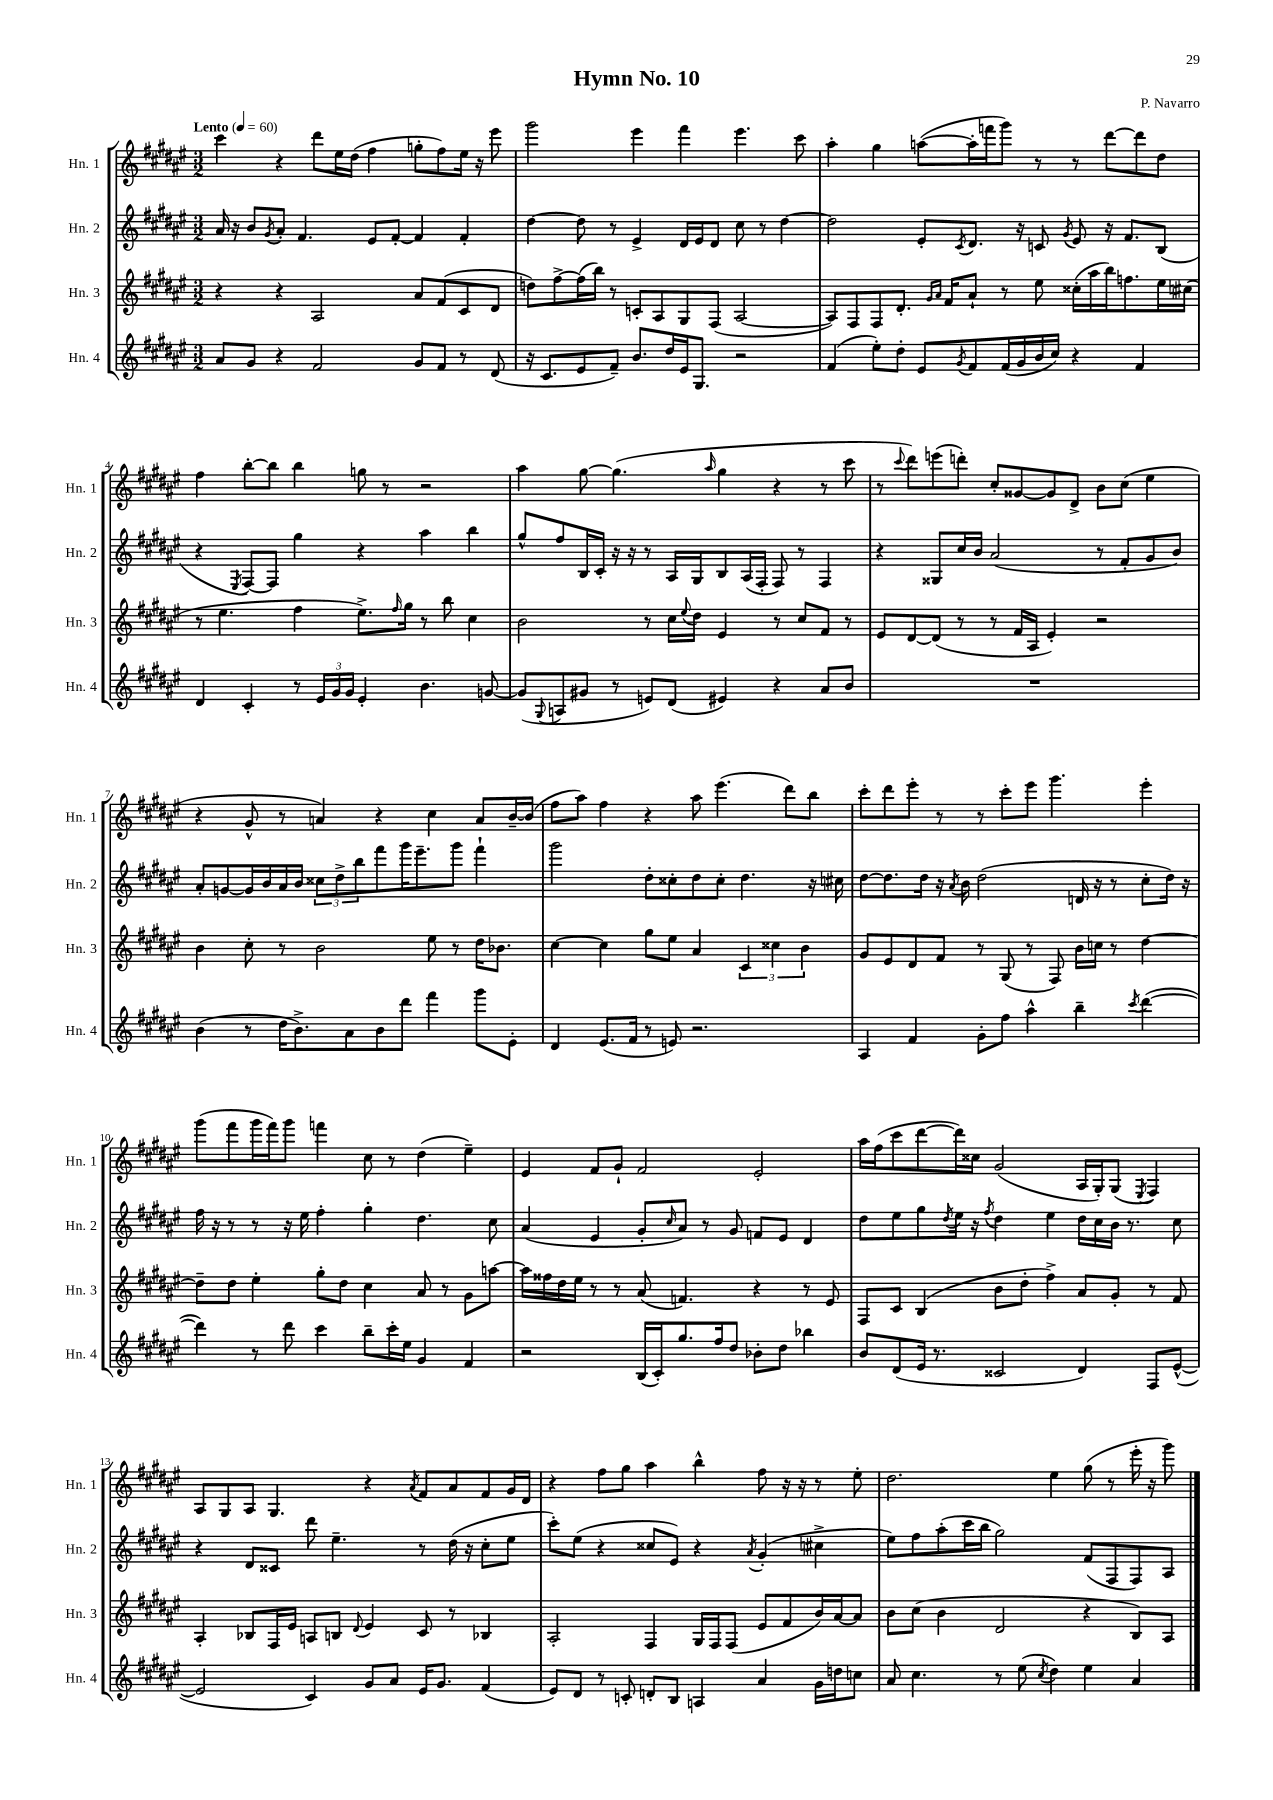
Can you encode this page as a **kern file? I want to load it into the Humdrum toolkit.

**kern	**kern	**kern	**kern
*staff4	*staff3	*staff2	*staff1
*clefG2	*clefG2	*clefG2	*clefG2
*k[f#c#g#d#a#e#]	*k[f#c#g#d#a#e#]	*k[f#c#g#d#a#e#]	*k[f#c#g#d#a#e#]
*M3/2	*M3/2	*M3/2	*M3/2
*MM60	*MM60	*MM60	*MM60
8a#/L	4r	16a#/	4ccc#\
.	.	16r	.
8g#/J	.	8b/L	.
.	.	8qg#/	.
4r	4r	8a#'/J	4r
.	.	4.f#/	.
2f#/	2A#/	.	8ddd#\L
.	.	.	16ee#\L
.	.	.	(16dd#\JJ
.	.	8e#/L	4ff#\
.	.	[8f#'/J	.
8g#/L	8a#/L	4f#/]	8gg'\L
8f#/J	(8f#/	.	8ff#\)
8r	8c#/	4f#'/	16ee#\Jk
.	.	.	16r
(8d#/	8d#/J	.	8eee#\
=	=	=	=
16r	8dd\L)	[4dd#\	2ggg#\
8.c#/L	.	.	.
.	[8ff#^\	.	.
8e#/	(16ff#\]L	8dd#\]	.
.	16bb\JJ)	.	.
8f#~/J)	8r	8r	.
8.b/L	8c'/L	4e#^/	4eee#\
.	8A#/	.	.
16dd#/L	.	.	.
16e#/J	8G#/	16d#/LL	4fff#\
8.G#/J	.	16e#/J	.
.	(8F#/J	8d#/J	.
2r	[2A#/	8cc#\	4.eee#\
.	.	8r	.
.	.	[4dd#\	.
.	.	.	8ccc#\
=	=	=	=
(4f#/	8A#/]L)	2dd#\]	4aa#'\
.	8F#/	.	.
8ee#'\L)	8F#/	.	4gg#\
8dd#'\J	8.d#'/J	.	.
8e#/L	.	8e#'/L	([8aa\L
.	16qqg#/LL	.	.
.	16qqa#/JJ	.	.
.	16f#/LK	.	.
8qg#/	.	8qc#/	.
8f#/	8a#`/J	8.d#/J	16aa'\]L
.	.	.	16fff\J
(16f#/L	8r	.	8ggg#\J)
16g#/	.	16r	.
16b/	8ee#\	8c/	8r
16cc#/JJ)	.	.	.
.	.	8qg#/	.
4r	(16cc##'\LL	8e#/	8r
.	16aa#\	.	.
.	16bb\J)	16r	[8ddd#\L
.	8.ff\	8.f#/L	.
4f#/	.	.	8ddd#\]
.	16ee#\L	(8B/J	8dd#\J
.	(16cc#\JJ	.	.
=	=	=	=
4d#/	8r	4r	4ff#\
.	4.ee#\	.	.
.	.	8qE#/	.
4c#'/	.	[8F#/L)	[8bb'\L
.	.	8F#/]J	8bb\]J
8r	4ff#\	4gg#\	4bb\
24e#/LL	.	.	.
24g#/	.	.	.
24g#/JJ	.	.	.
4e#'/	8.ee#^\L)	4r	8gg\
.	.	.	8r
.	16qqff#/	.	.
.	16gg#\Jk	.	.
4.b\	8r	4aa#\	2r
.	8bb\	.	.
.	4cc#\	4bb\	.
[8g/	.	.	.
=	=	=	=
(8g/]L	2b\	8gg#^^/L	4aa#\
8qqG#/	.	.	.
8A/	.	8ff#/	.
8g#/J	.	16B/L	[8gg#\
.	.	16c#'/JJ	.
8r	.	16r	(4.gg#\]
.	.	16r	.
8e/L)	8r	8r	.
(8d#/J	16cc#\LL	16A#/LL	.
.	8qqee#/	.	.
.	16dd#\JJ	16G#/J	.
.	.	.	16qqaa#/
4e#/)	4e#/	8B/	4gg#\
.	.	(16A#/L	.
.	.	16F#'/JJ	.
4r	8r	8F#/)	4r
.	8cc#/L	8r	.
8a#/L	8f#/J	4F#/	8r
8b/J	8r	.	8ccc#\
=	=	=	=
1.r	8e#/L	4r	8r
.	.	.	8qqccc#/
.	[8d#/	.	8ddd#\L)
.	(8d#/]J	8G##/L	(8eee\
.	8r	16cc#/L	8ddd'\J)
.	.	16b/JJ	.
.	8r	(2a#/	8cc#'/L
.	16f#/LL	.	[8g##/
.	16A#/JJ	.	.
.	4e#'/)	.	8g##/]
.	.	.	8d#^/J
.	2r	8r	8b\L
.	.	8f#'/L	(8cc#\J
.	.	8g#/	4ee#\
.	.	8b/J)	.
=	=	=	=
(4b\	4b\	8a#'/L	4r
.	.	[8g/	.
8r	8cc#'\	16g/]L	8g#^^/
.	.	16b/	.
16dd#\LK	8r	16a#/	8r
8.b^\)	.	16b/JJ	.
.	2b\	12cc##\L	4a/)
.	.	12dd#^\	.
8a#\	.	.	.
.	.	12bb\	.
8b\	.	8fff#\	4r
8ddd#\J	.	16ggg#\K	.
.	.	8.eee#~\	.
4fff#\	8ee#\	.	4cc#\
.	8r	8ggg#\J	.
8ggg#\L	16dd#\LK	4fff#`\	8a/L
.	8.b-\J	.	.
8e#'\J	.	.	[16b~/L
.	.	.	(16b/]JJ
=	=	=	=
4d#/	[4cc#\	2ggg#\	8ff#\L
.	.	.	8aa#\J)
(8.e#/L	4cc#\]	.	4ff#\
16f#/Jk	.	.	.
8r	8gg#\L	8dd#'\L	4r
8e/)	8ee#\J	8cc##'\	.
2.r	4a#/	8dd#\	8aa#\
.	.	8cc##'\J	(4.eee#\
.	6c#/	4.dd#\	.
.	6cc##\	.	.
.	.	.	8ddd#\L)
.	6b\	.	.
.	.	16r	8bb\J
.	.	16cc#\	.
=	=	=	=
4A#/	8g#/L	[8dd#\L	8ccc#'\L
.	8e#/	8.dd#\]	8ddd#\
4f#/	8d#/	.	8eee#'\J
.	.	16dd#\Jk	.
.	8f#/J	16r	8r
.	.	8qa#/	.
.	.	16b\	.
8g#'\L	8r	(2dd#\	8r
8ff#\J	(8G#/	.	8ccc#'\L
4aa#^^\	8r	.	8eee#\J
.	8F#/)	.	4.ggg#\
4bb~\	16b\LL	16d/	.
.	16cc\JJ	16r	.
.	8r	8r	.
8qccc#/	.	.	.
([4ddd#\	[4dd#\	8cc#'\L	4eee#'\
.	.	16dd#\Jk)	.
.	.	16r	.
=	=	=	=
4ddd#\])	8dd#~\]L	16ff#\	(8ggg#\L
.	.	16r	.
.	8dd#\J	8r	8fff#\
8r	4ee#'\	8r	16ggg#\L
.	.	.	16fff#\J)
8ddd#\	.	16r	8ggg#\J
.	.	16ee#\	.
4ccc#\	8gg#'\L	4ff#'\	4fff\
.	8dd#\J	.	.
8bb~\L	4cc#\	4gg#'\	8cc#\
16ccc#'\L	.	.	8r
16ee#\JJ	.	.	.
4g#/	8a#/	4.dd#\	(4dd#\
.	8r	.	.
4f#/	8g#\L	.	4ee#~\)
.	[8aa\J	8cc#\	.
=	=	=	=
2r	16aa\]LL	(4a#/	4e#/
.	16ff##\	.	.
.	16dd#\	.	.
.	16ee#\JJ	.	.
.	8r	4e#/	8f#/L
.	8r	.	8g#`/J
(16B/LL	(8a#/	8g#'/L	2f#/
16c#'/J)	.	.	.
.	.	16qqcc#/	.
8.gg#/	4.f/)	8a#/J)	.
.	.	8r	.
16ff#/k	.	.	.
8dd#/J	.	8g#/	.
8b-'\L	4r	8f/L	2e#'/
8dd#\J	.	8e#/J	.
4bb-\	8r	4d#/	.
.	8e#/	.	.
=	=	=	=
8b/L	8F#/L	8dd#\L	16aa#\LL
.	.	.	(16ff#\J
(8d#/	8c#/J	8ee#\	8ccc#\
16e#/Jk	(4B/	8gg#\	[8ddd#\
8.r	.	.	.
.	.	8qdd#/	.
.	.	16ee#\Jk	16ddd#\]L)
.	.	16r	16cc##\JJ
.	.	8qff#/	.
2c##/	8b\L	4dd#\	(2g#/
.	8dd#'\J	.	.
.	4ff#^\)	4ee#\	.
4d#/)	8a#/L	16dd#\LL	16A#/LL
.	.	16cc#\	16G#'/J)
.	8g#'/J	16b\JJ	(8G#/J
.	.	8.r	.
.	.	.	8qE#/
8F#/L	8r	.	4F#/)
([8e#^^/J	8f#/	8cc#\	.
=	=	=	=
2e#/]	4A#'/	4r	8A#/L
.	.	.	8G#/
.	8B-/L	8d#/L	8A#/J
.	16F#/L	8c##/J	4.G#/
.	16e#/JJ	.	.
4c#/)	8A/L	8ddd#\	.
.	8B/J	4.ee#~\	.
.	8qqd#/	.	.
8g#/L	4e#/	.	4r
8a#/J	.	.	.
.	.	.	8qa#/
16e#/LK	8c#/	8r	8f#/L
8.g#/J	.	.	.
.	8r	(16dd#\	8a#/
.	.	16r	.
(4f#/	4B-/	8cc#'\L	8f#/
.	.	8ee#\J	16g#/L
.	.	.	16d#/JJ
=	=	=	=
8e#/L)	2A#'/	8ccc#'\L)	4r
8d#/J	.	(8ee#\J	.
8r	.	4r	8ff#\L
8c'/	.	.	8gg#\J
8d'/L	4F#/	8cc##/L	4aa#\
8B/J	.	8e#/J)	.
4A/	16G#/LL	4r	4bb^^\
.	16F#/J	.	.
.	(8F#/J	.	.
.	.	8qa#/	.
4a#/	8e#/L	(4g#'/	8ff#\
.	8f#/	.	16r
.	.	.	16r
16g#\LL	16b/L)	4cc#^\	8r
16dd\J	[16a#/J	.	.
8cc\J	8a#/]J	.	8ee#'\
=	=	=	=
8a#/	8b\L	8ee#\L)	2.dd#\
4.cc#\	(8cc#\J	8ff#\	.
.	4b\	(8aa#'\	.
.	.	16ccc#\L	.
.	.	16bb\JJ	.
8r	2d#/	2gg#\)	.
(8ee#\	.	.	.
8qcc#/	.	.	.
4dd#\)	.	.	4ee#\
4ee#\	4r	(8f#/L	(8gg#\
.	.	8F#/	8r
4a#/	8B/L)	8F#/)	16eee#'\
.	.	.	16r
.	8A#/J	8A#/J	8ggg#\)
==	==	==	==
*-	*-	*-	*-
